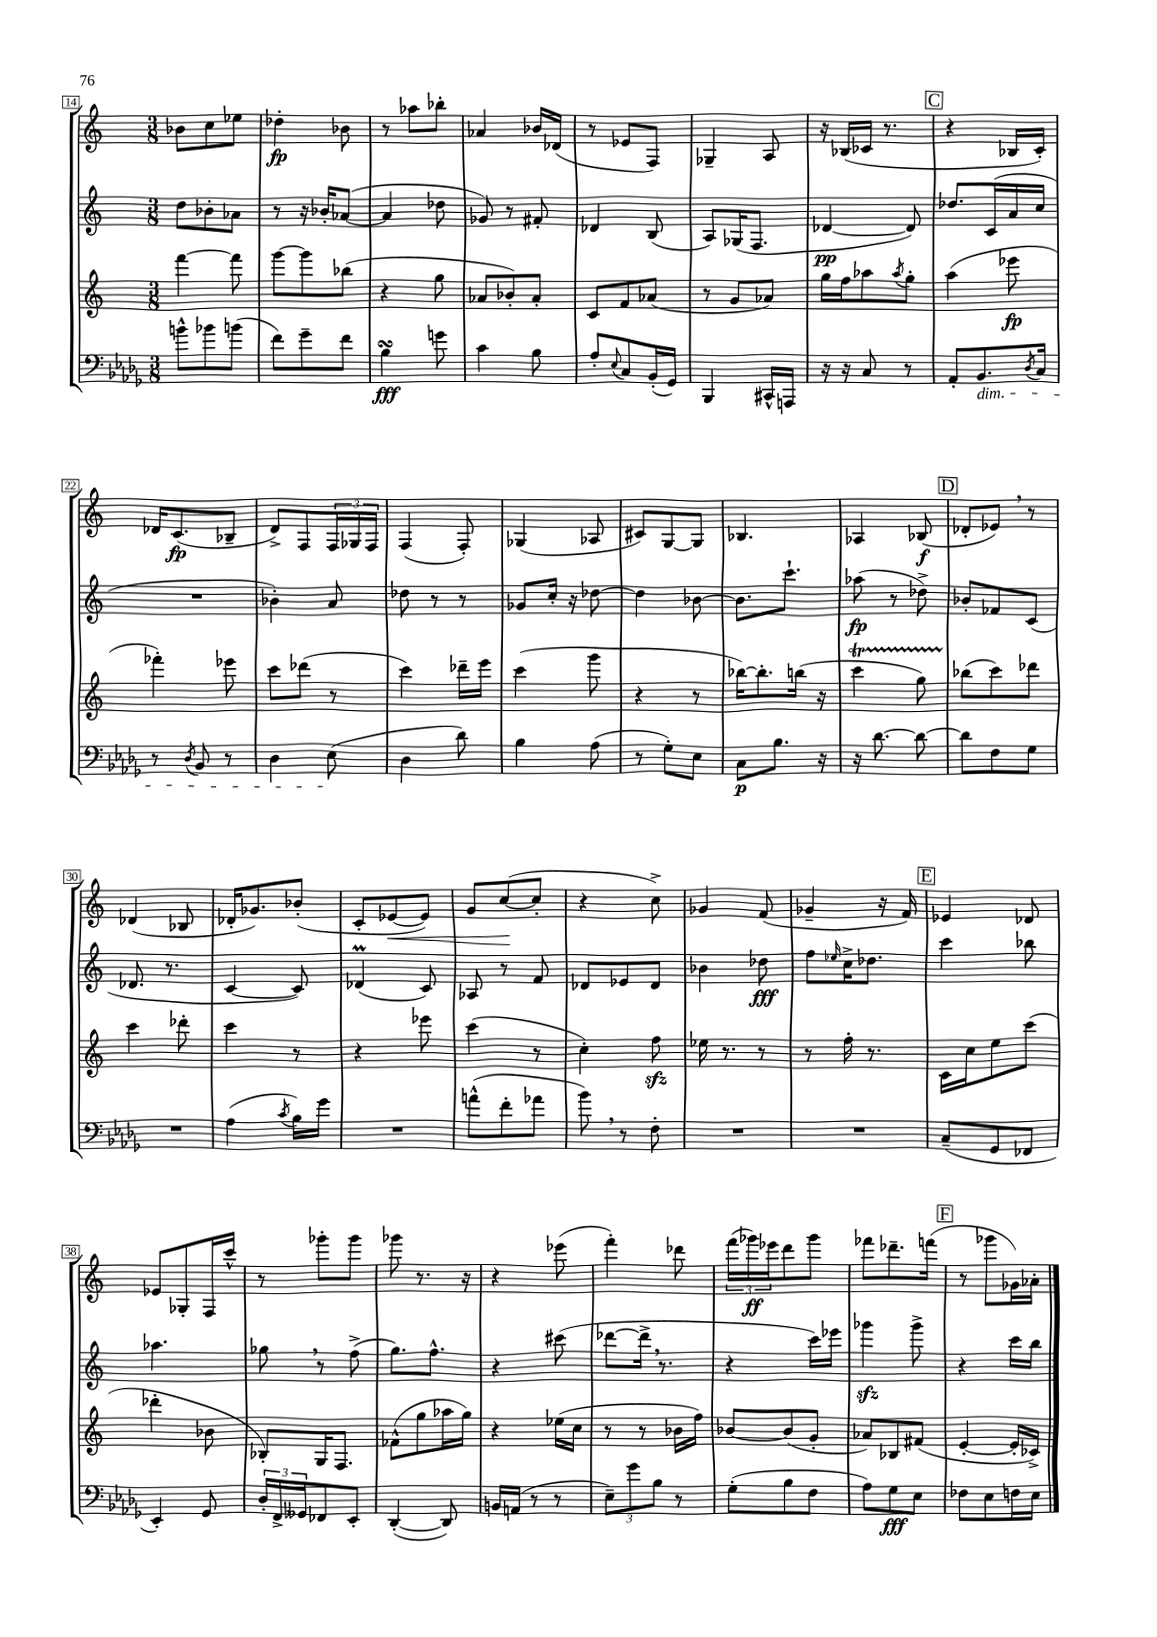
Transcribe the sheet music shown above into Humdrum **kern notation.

**kern	**kern	**kern	**kern
*staff4	*staff3	*staff2	*staff1
*clefF4	*clefG2	*clefG2	*clefG2
*k[b-e-a-d-g-]	*k[]	*k[]	*k[]
*M3/8	*M3/8	*M3/8	*M3/8
8b^^	[4fff	8dd	8b-
8b-	.	8b-'	8cc
(8b	8fff]	8a-	8ee-
=	=	=	=
8f)	[8ggg	8r	4dd-'
8g-~	8ggg]	16r	.
.	.	16b-'	.
8f	(8bb-	([8a-	8b-
=	=	=	=
4B-	4r	4a-]	8r
.	.	.	8aa-
8g	8gg	8dd-	8bb-'
=	=	=	=
4c	8a-	8g-)	4a-
.	8b-')	8r	.
8B-	8a-'	8f#'	16b-
.	.	.	(16d-
=	=	=	=
8A-'	8c	4d-	8r
8qqE-	.	.	.
8C	8f	.	8e-
(16BB-'	(8a-	(8B	8F)
16GG-)	.	.	.
=	=	=	=
4BBB-	8r	8A)	4G-~
.	8g	(16G-	.
.	.	8.F	.
16CC#^^	8a-)	.	8A
16AAA	.	.	.
=	=	=	=
16r	16gg	[4d-	16r
16r	16ff	.	(16B-
8C	8aa-	.	16c-
.	.	.	8.r
.	8qaa-	.	.
8r	8gg'	8d-])	.
=	=	=	=
8AA-'	(4aa	8.dd-	4r
8.BB-	.	.	.
.	.	(16c	.
.	8eee-	16a	16B-
8qD-	.	.	.
16C	.	16cc	16c')
=	=	=	=
8r	4fff-')	4.r	16d-
.	.	.	(8.c
8qD-	.	.	.
8BB-	.	.	.
8r	8eee-	.	8B-~
=	=	=	=
4D-	8ccc	4b-')	8d^)
.	(8ddd-	.	8F
(8E-	8r	8a	24F
.	.	.	24G-
.	.	.	24F
=	=	=	=
4D-	4ccc)	8dd-	(4F
.	.	8r	.
8d-)	16ddd-~	8r	8F')
.	16eee	.	.
=	=	=	=
4B-	(4ccc	8g-	(4G-
.	.	16cc'	.
.	.	16r	.
(8A-	8ggg	[8dd-	8A-
=	=	=	=
8r	4r	4dd-]	8c#)
8G-')	.	.	[8G
8E-	8r	[8b-	8G]
=	=	=	=
8C	[16bb-)	8.b-]	4.B-
.	8.bb-']	.	.
8.B-	.	.	.
.	.	8.ccc`	.
.	(16bb	.	.
16r	16r	.	.
=	=	=	=
16r	4ccc	(8aa-	4A-
[8.d-	.	.	.
.	.	8r	.
8d-_	8gg)	8dd-^)	(8B-
=	=	=	=
8d-]	(8bb-	8b-'	8d-'
8F	8ccc)	8f-	8e-)
8G-	8ddd-	(8c	8r
=	=	=	=
4.r	4ccc	8.d-	(4d-
.	.	8.r	.
.	8ddd-'	.	8B-
=	=	=	=
(4A-	4ccc	[4c	16d-'
.	.	.	8.g-)
8qc	.	.	.
16B-)	8r	8c])	(8b-'
16g-	.	.	.
=	=	=	=
4.r	4r	(4d-	8c'
.	.	.	[8e-
.	8eee-	8c)	8e-])
=	=	=	=
(8a^^	(4ccc	8A-	8g
8f'	.	8r	([8cc
8a-	8r	8f	8cc']
=	=	=	=
8b-)	4cc')	8d-	4r
8r	.	8e-	.
8F'	8ff	8d-	8cc^)
=	=	=	=
4.r	16ee-	4b-	4g-
.	8.r	.	.
.	8r	8dd-	(8f
=	=	=	=
4.r	8r	8ff	4g-~
.	.	16qqee-	.
.	16ff'	16cc^	.
.	8.r	8.dd-	.
.	.	.	16r
.	.	.	16f)
=	=	=	=
(8C~	16c	4ccc	4e-
.	16cc	.	.
8GG-	8ee	.	.
8FF-	(8ccc	8bb-	8d-
=	=	=	=
4EE-')	4ddd-'	4.aa-	8e-
.	.	.	8G-'
8GG-	8b-	.	16F
.	.	.	16ccc^^
=	=	=	=
24D-'	8B-')	8gg-	8r
24FF^	.	.	.
24GG--	.	.	.
8FF-	16G	8r	8ggg-'
.	8.F	.	.
8EE-'	.	(8ff^	8ggg-
=	=	=	=
([4DD-'	(8f-^^	8.gg)	8ggg-
.	8gg	.	8.r
.	.	8.ff^^	.
8DD-])	16aa-	.	.
.	16gg)	.	16r
=	=	=	=
16BB	4r	4r	4r
(16AA	.	.	.
8r	.	.	.
8r	(16ee-	(8ccc#	(8eee-
.	16cc	.	.
=	=	=	=
12E-~)	8r	[8ddd-	4fff')
12g-	.	.	.
.	8r	16ddd-^]	.
12B-	.	.	.
.	.	8.r	.
8r	16b-	.	8ddd-
.	16ff)	.	.
=	=	=	=
(8G-'	[8b-	4r	(24fff
.	.	.	24ggg-)
.	.	.	24eee-
8B-	(8b-]	.	8ddd
8F	8g'	16ccc)	8ggg-
.	.	16eee-	.
=	=	=	=
8A-)	8a-)	4ggg-	8fff-
8G-	8B-	.	8.ddd-~
8E-	(8f#	8ggg-^	.
.	.	.	(16fff
=	=	=	=
8F-	[4e'	4r	8r
8E-	.	.	8ggg-
16F	16e']	16ccc	16g-)
16E-	16c-^)	16bb	16a-'
==	==	==	==
*-	*-	*-	*-
